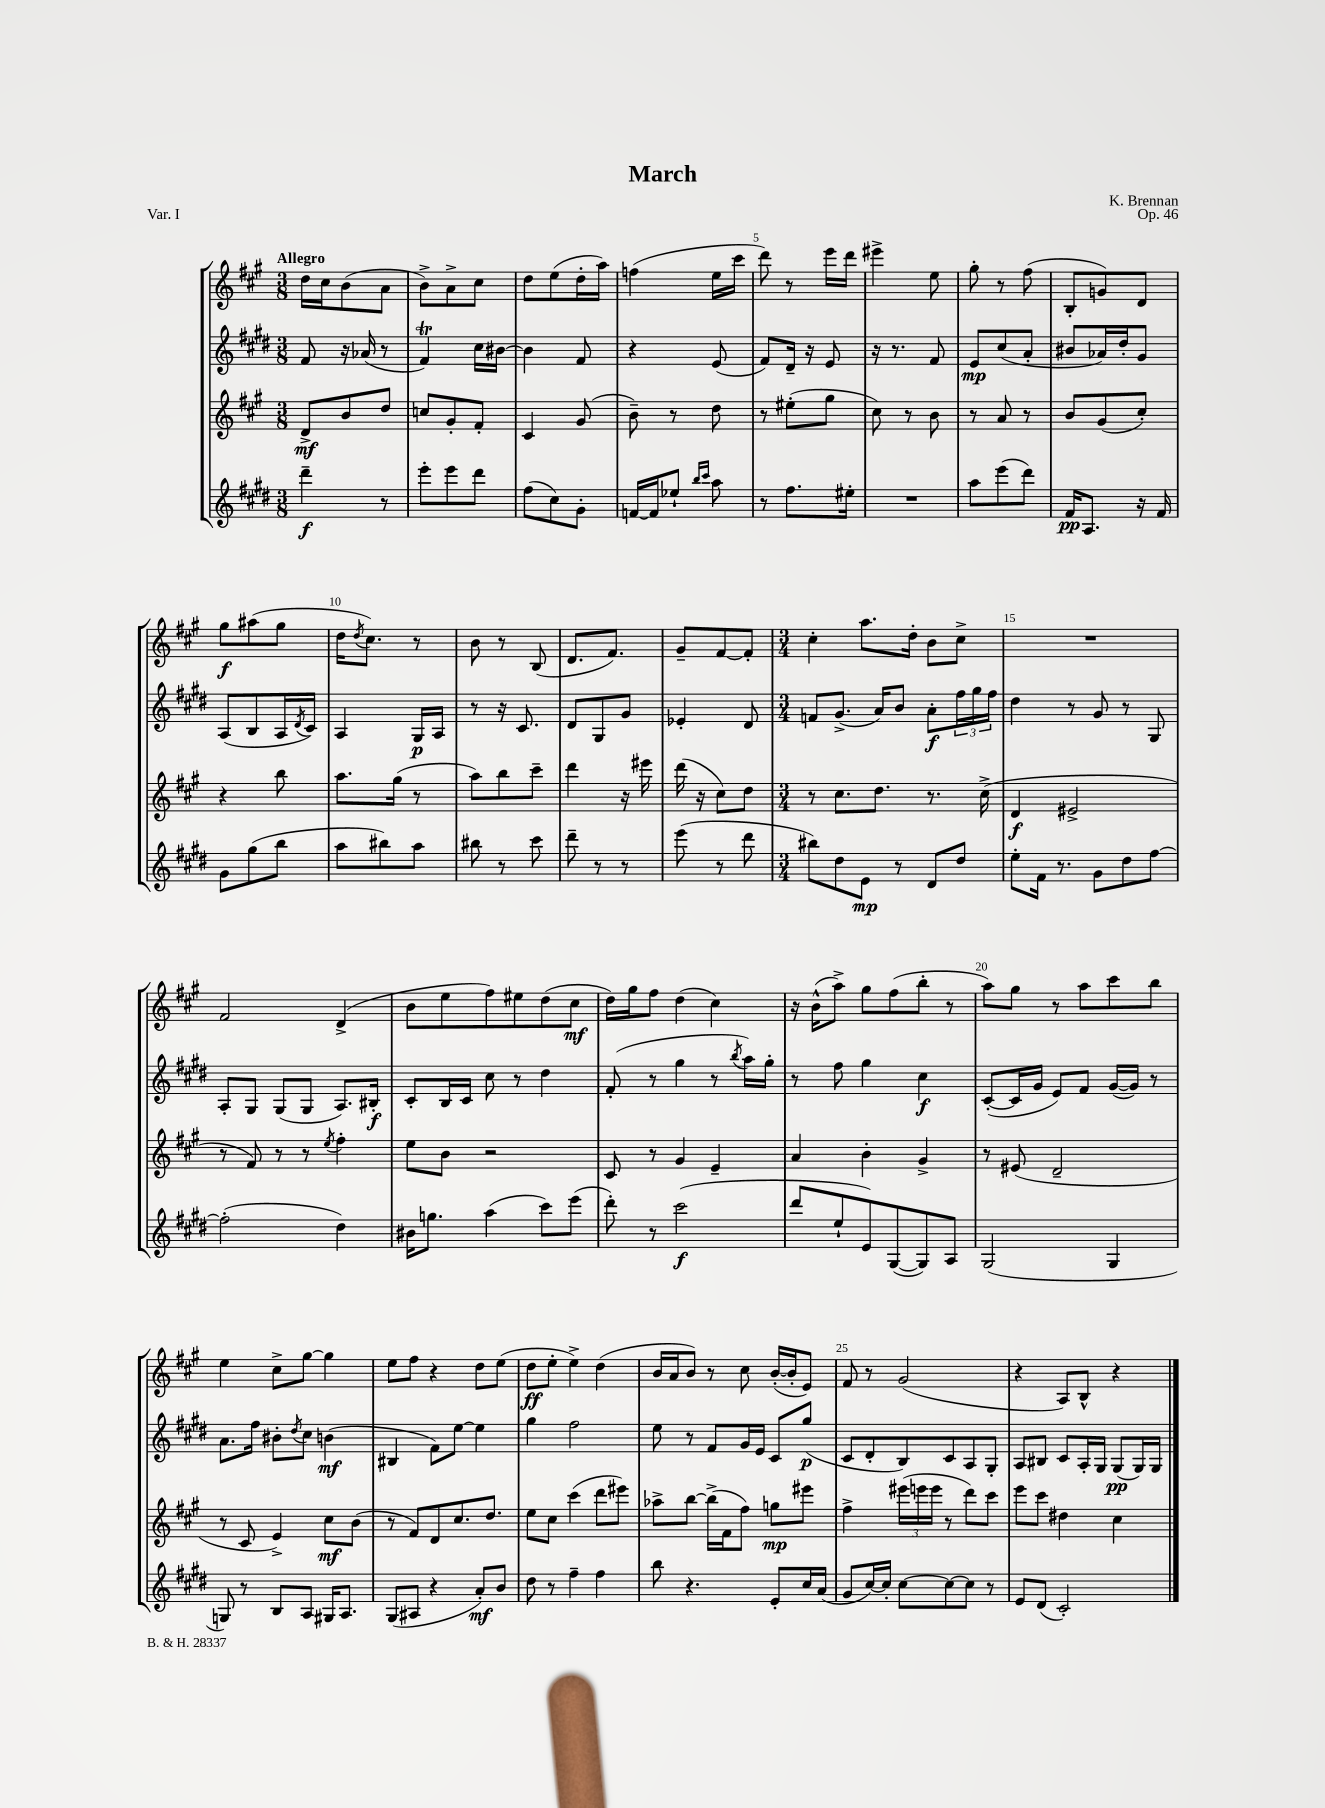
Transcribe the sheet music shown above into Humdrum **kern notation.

**kern	**kern	**kern	**kern
*staff4	*staff3	*staff2	*staff1
*clefG2	*clefG2	*clefG2	*clefG2
*k[f#c#g#d#]	*k[f#c#g#]	*k[f#c#g#d#]	*k[f#c#g#]
*M3/8	*M3/8	*M3/8	*M3/8
4ddd#~	8d^	8f#	16dd
.	.	.	16cc#
.	8b	16r	(8b
.	.	(16a-	.
8r	8dd	8r	8a
=	=	=	=
8eee'	8cc	4f#)	8b^)
8eee	8g#'	.	8a^
8ddd#	8f#'	16cc#	8cc#
.	.	[16b#	.
=	=	=	=
(8ff#	4c#	4b#]	8dd
8cc#)	.	.	(8ee
8g#'	(8g#	8f#	16dd'
.	.	.	16aa)
=	=	=	=
[16f	8b~)	4r	(4ff
16f]	.	.	.
8ee-`	8r	.	.
16qqbb	.	.	.
16qqccc#	.	.	.
8aa	8dd	(8e	16ee
.	.	.	16ccc#
=	=	=	=
8r	8r	8f#)	8ddd)
8.ff#	(8ee#'	16d#~	8r
.	.	16r	.
.	8gg#	8e	16eee
16ee#'	.	.	16ddd
=	=	=	=
4.r	8cc#)	16r	4eee#^
.	.	8.r	.
.	8r	.	.
.	8b	8f#	8ee
=	=	=	=
8aa	8r	8e	8gg#'
(8eee	8a	(8cc#	8r
8ddd#)	8r	8a'	(8ff#
=	=	=	=
16f#	8b	8b#	8B'
8.A	.	.	.
.	(8g#	16a-)	8g)
.	.	16dd#'	.
16r	8cc#')	8g#	8d
16f#	.	.	.
=	=	=	=
8g#	4r	(8A	8gg#
(8gg#	.	8B	(8aa#
8bb	8bb	16A	8gg#
.	.	8qd#	.
.	.	16c#)	.
=	=	=	=
8aa	8.aa	4A	16dd
.	.	.	8qdd
.	.	.	8.cc#)
8bb#)	.	.	.
.	(16gg#	.	.
8aa	8r	16G#	8r
.	.	16A	.
=	=	=	=
8bb#	8aa)	8r	8b
8r	8bb	16r	8r
.	.	8.c#	.
8ccc#	8ccc#~	.	(8B
=	=	=	=
8ddd#~	4ddd	8d#	8.d
8r	.	8G#	.
.	.	.	8.f#)
8r	16r	8g#	.
.	16eee#	.	.
=	=	=	=
(8eee	(16ddd	4e-'	8g#~
.	16r	.	.
8r	8cc#)	.	[8f#
8ddd#	8dd	8d#	8f#']
=	=	=	=
*M3/4	*M3/4	*M3/4	*M3/4
8bb#)	8r	8f	4cc#'
8dd#	8.cc#	(8.g#^	.
8e	.	.	8.aa
.	8.dd	16a)	.
8r	.	8b	.
.	.	.	16dd'
8d#	8.r	8a'	8b
8dd#	.	24ff#	8cc#^
.	.	24gg#	.
.	(16cc#^	.	.
.	.	24ff#	.
=	=	=	=
8ee'	4d	4dd#	2.r
16f#	.	.	.
8.r	.	.	.
.	2e#^	8r	.
8g#	.	8g#	.
8dd#	.	8r	.
[8ff#	.	8G#	.
=	=	=	=
(2ff#']	8r	8A'	2f#
.	8f#)	8G#	.
.	8r	(8G#	.
.	8r	8G#	.
.	8qee	.	.
4dd#)	4ff#'	8.A)	(4d^
.	.	16B#'	.
=	=	=	=
16b#	8ee	8c#'	8b
8.gg	.	.	.
.	8b	16B	8ee
.	.	16c#	.
(4aa	2r	8cc#	8ff#)
.	.	8r	8ee#
8ccc#)	.	4dd#	(8dd
(8eee	.	.	8cc#
=	=	=	=
8ddd#')	8c#	(8f#'	16dd)
.	.	.	16gg#
8r	8r	8r	8ff#
(2ccc#	4g#	4gg#	(4dd
.	4e~	8r	4cc#)
.	.	8qbb	.
.	.	16aa)	.
.	.	16gg#'	.
=	=	=	=
8ddd#	4a	8r	16r
.	.	.	(16b^^
8ee`	.	8ff#	8aa^)
8e)	4b'	4gg#	8gg#
([8G#	.	.	(8ff#
8G#])	4g#^	4cc#	8bb'
8A	.	.	8r
=	=	=	=
(2G#	8r	([8c#'	8aa)
.	(8e#	16c#]	8gg#
.	.	16g#	.
.	2d~	8e)	8r
.	.	8f#	8aa
4G#	.	([16g#	8ccc#
.	.	16g#])	.
.	.	8r	8bb
=	=	=	=
8G)	8r	8.a	4ee
8r	8c#	.	.
.	.	16ff#	.
8B	4e^)	8b#'	8cc#^
.	.	8qdd#	.
8A	.	8cc#	[8gg#
16G#	8cc#	(4b	4gg#]
8.A	.	.	.
.	(8b	.	.
=	=	=	=
(8G#	8r	4B#	8ee
8A#	8f#)	.	8ff#
4r	8d	8f#)	4r
.	8.cc#	[8ee	.
8a')	.	4ee]	8dd
.	8.dd	.	.
8b	.	.	(8ee
=	=	=	=
8dd#	8ee	4gg#	8dd
8r	8cc#	.	8ee'
4ff#~	(4ccc#	2ff#	4ee^)
4ff#	8ddd	.	(4dd
.	8eee#)	.	.
=	=	=	=
8bb	8aa-^	8ee	16b
.	.	.	16a
4.r	[8bb	8r	8b)
.	(16bb^]	8f#	8r
.	16f#	.	.
.	8ff#)	16g#	8cc#
.	.	16e	.
8e'	8gg	8c#	([16b'
.	.	.	16b']
16cc#	8eee#	(8gg#	8e)
(16a	.	.	.
=	=	=	=
8g#	4ff#^	8c#	8f#
[16cc#)	.	8d#'	8r
16cc#']	.	.	.
[8cc#	(24eee#	8B)	(2g#
.	24eee	.	.
.	24eee	.	.
8cc#_	8r	8c#	.
8cc#]	8ddd)	8A	.
8r	8ccc#	8G#'	.
=	=	=	=
8e	8eee	8A	4r
(8d#	8ccc#	8B#	.
2c#')	4dd#	8c#	8A)
.	.	16A'	8B^^
.	.	16G#	.
.	4cc#	(8G#	4r
.	.	16G#)	.
.	.	16G#	.
==	==	==	==
*-	*-	*-	*-
